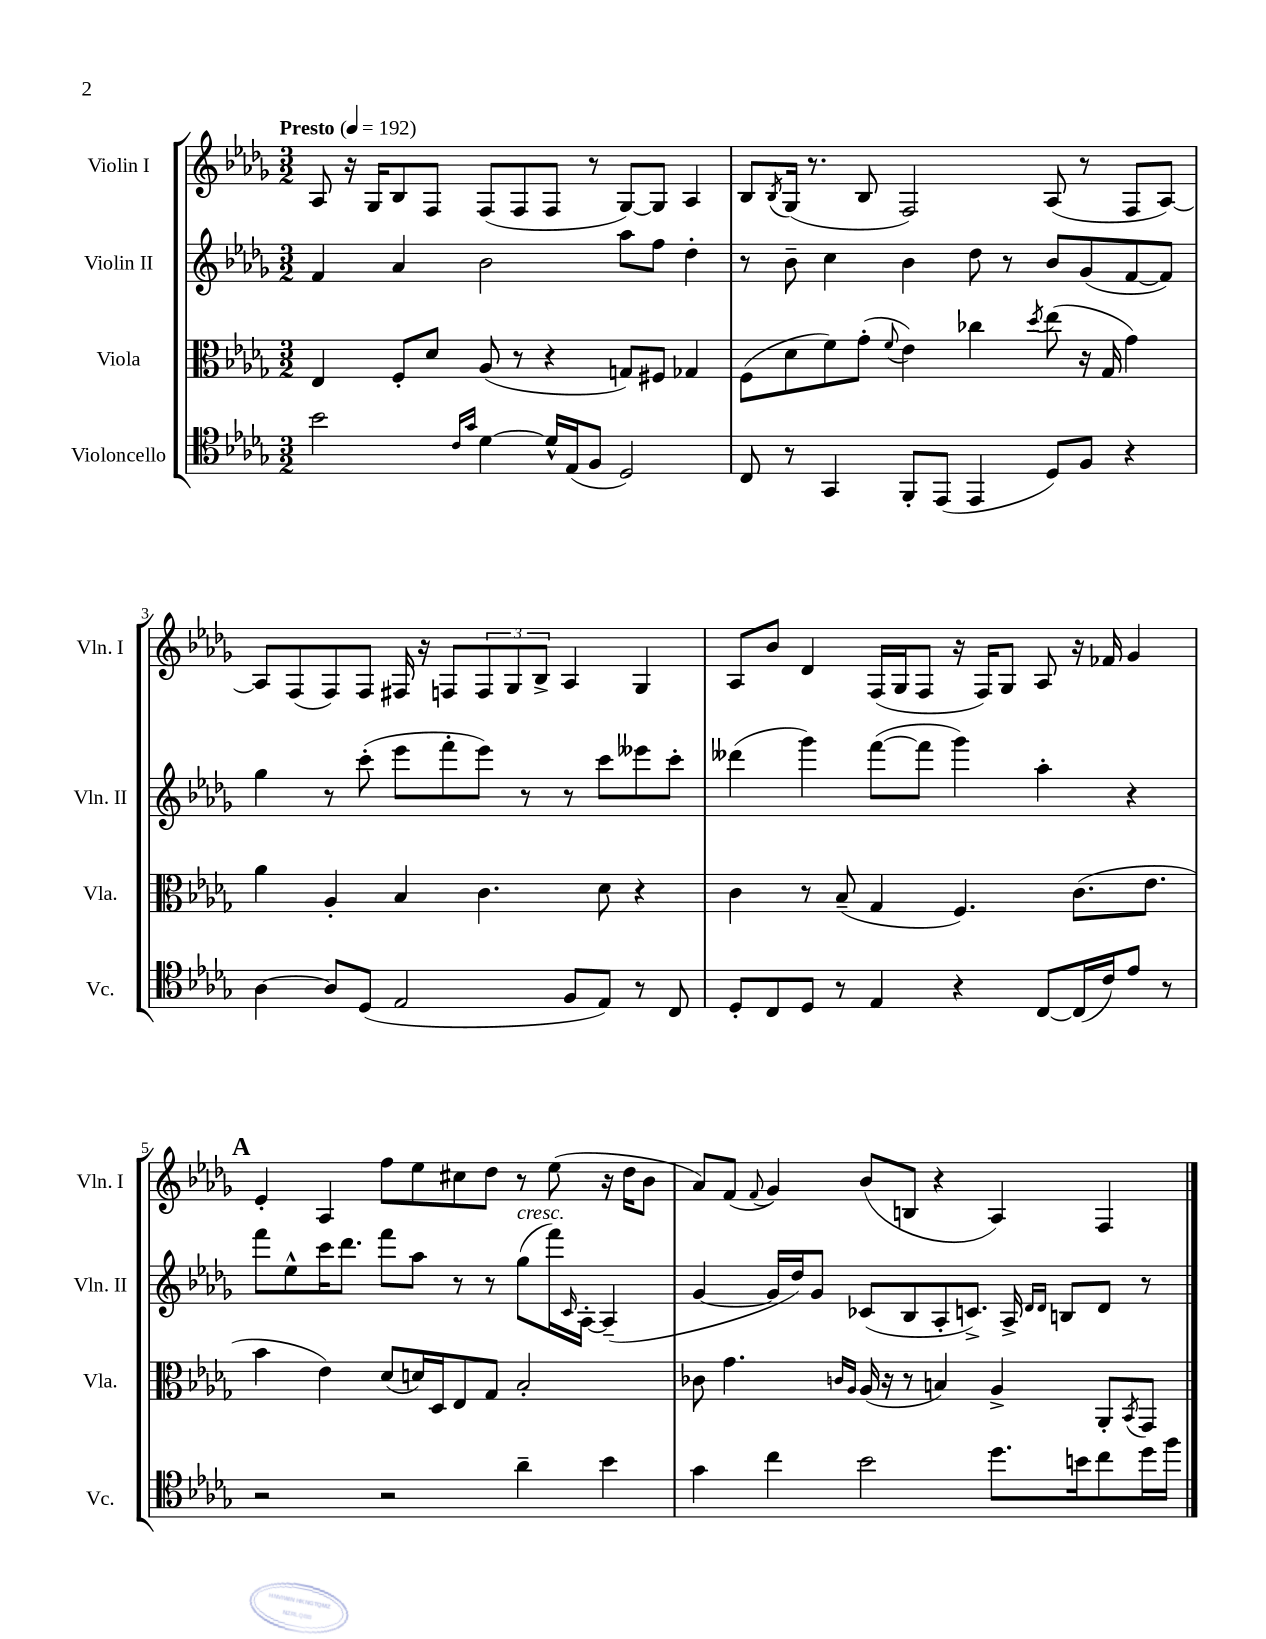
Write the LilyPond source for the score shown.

<<
\new StaffGroup <<
\new Staff = "s0" \with { instrumentName = "Violin I" shortInstrumentName = "Vln. I" } {
    \clef treble \key des \major \numericTimeSignature \time 3/2 \tempo "Presto" 4 = 192
    aes8 r16 ges16 bes8 f8 f8( f8 f8 r8 ges8~) ges8 aes4 |
    bes8 \acciaccatura { bes8 } ges16( r8. bes8 f2) aes8( r8 f8 aes8~) |
    aes8 f8( f8) f8 fis16 r16 f8 \tuplet 3/2 { f8 ges8 bes8-> } aes4 ges4 |
    aes8 bes'8 des'4 f16( ges16 f8 r16 f16) ges8 aes8 r16 fes'16 ges'4 |
    \mark \markup { \bold "A" } ees'4-. aes4 f''8 ees''8 cis''8 des''8 r8 ees''8( r16 des''16 bes'8 |
    aes'8) f'8( \appoggiatura { f'8 } ges'4) bes'8( b8 r4 aes4) f4 \bar "|." |
}
\new Staff = "s1" \with { instrumentName = "Violin II" shortInstrumentName = "Vln. II" } {
    \clef treble \key des \major \numericTimeSignature \time 3/2
    f'4 aes'4 bes'2 aes''8 f''8 des''4-. |
    r8 bes'8-- c''4 bes'4 des''8 r8 bes'8 ges'8( f'8~ f'8) |
    ges''4 r8 c'''8-.( ees'''8 f'''8-. ees'''8) r8 r8 c'''8 eeses'''8 c'''8-. |
    deses'''4( ges'''4) f'''8~( f'''8 ges'''4) aes''4-. r4 |
    \mark \markup { \bold "A" } f'''8 ees''8-^ c'''16 des'''8. f'''8 aes''8 r8 r8 ges''8^\markup { \italic "cresc." }( f'''16) \grace { c'16 } aes16~-. aes4--( |
    ges'4~ ges'16 des''16) ges'8 ces'8( bes8 aes8-. c'8.->) aes16-> \grace { des'16 des'16 } b8 des'8 r8 \bar "|." |
}
\new Staff = "s2" \with { instrumentName = "Viola" shortInstrumentName = "Vla." } {
    \clef alto \key des \major \numericTimeSignature \time 3/2
    ees4 f8-. des'8 aes8( r8 r4 g8) fis8 ges4 |
    f8( des'8 f'8) ges'8-.( \appoggiatura { f'8 } ees'4) ces''4 \acciaccatura { des''8 } ees''8( r16 ges16 ges'4) |
    aes'4 aes4-. bes4 c'4. des'8 r4 |
    c'4 r8 bes8--( ges4 f4.) c'8.( ees'8. |
    \mark \markup { \bold "A" } bes'4 ees'4) des'8( d'16) des16 ees8 ges8 bes2-. |
    ces'8 ges'4. \grace { c'16 aes16 } aes16( r16 r8 b4) aes4-> aes,8-. \acciaccatura { bes,8 } ges,8 \bar "|." |
}
\new Staff = "s3" \with { instrumentName = "Violoncello" shortInstrumentName = "Vc." } {
    \clef tenor \key des \major \numericTimeSignature \time 3/2
    bes'2 \grace { c'16 ges'16 } des'4~ des'16-^ ees16( f8 des2) |
    c8 r8 ges,4 f,8-. ees,8( ees,4 des8) f8 r4 |
    aes4~ aes8 des8( ees2 f8 ees8) r8 c8 |
    des8-. c8 des8 r8 ees4 r4 c8~ c16( c'16) ees'8 r8 |
    \mark \markup { \bold "A" } r2 r2 aes'4-- bes'4 |
    ges'4 c''4 bes'2 des''8. b'16 c''8 des''16 f''16 \bar "|." |
}
>>
>>
